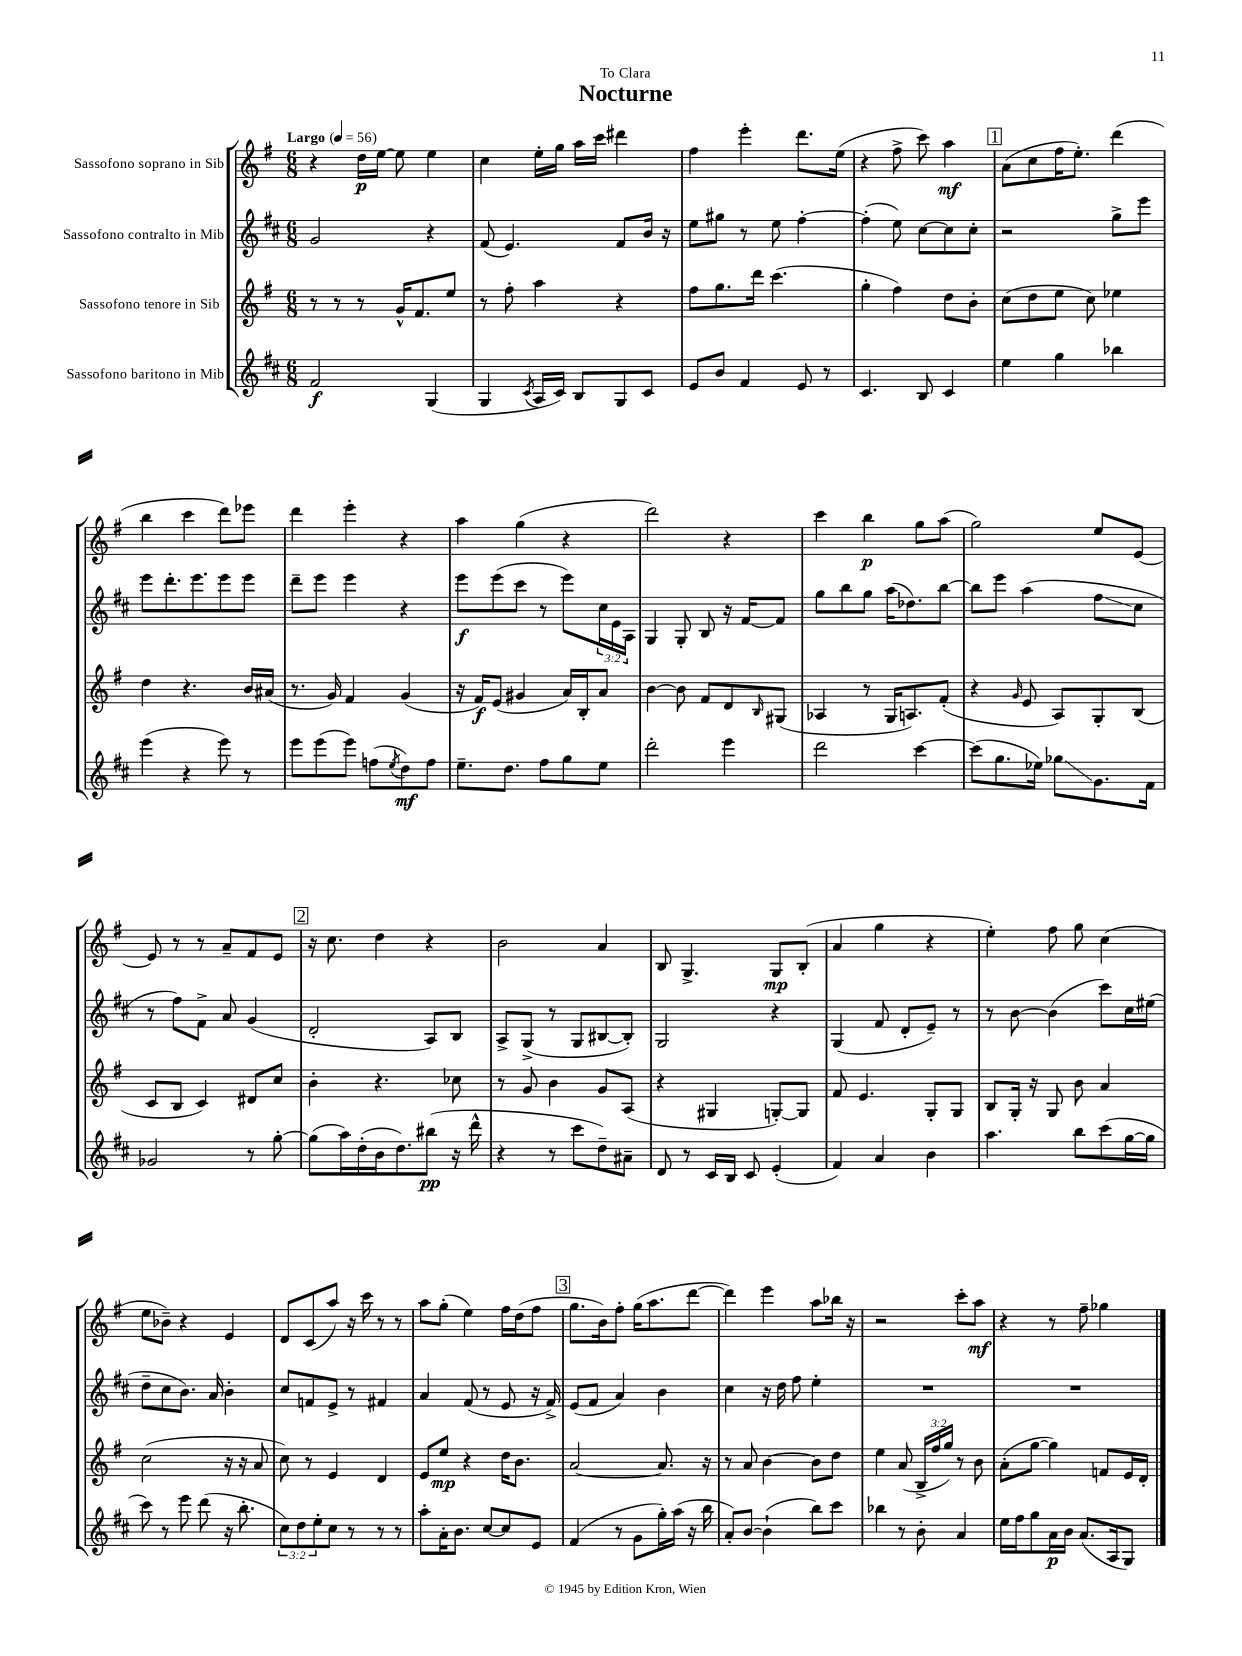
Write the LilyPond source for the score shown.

\header { title = "Nocturne" dedication = "To Clara" }
<<
\new StaffGroup <<
\new Staff = "s0" \with { instrumentName = "Sassofono soprano in Sib" } {
    \clef treble \key g \major \numericTimeSignature \time 6/8 \tempo "Largo" 4 = 56
    r4 d''16\p e''16~ e''8 e''4 |
    c''4 e''16-. g''16 a''16 c'''16 dis'''4 |
    fis''4 e'''4-. d'''8. e''16( |
    r4 fis''8-> c'''8) a''4\mf |
    \mark \markup { \box "1" } a'8( c''8 fis''16 e''8.-.) d'''4( |
    b''4 c'''4 d'''8) ees'''8 |
    d'''4 e'''4-. r4 |
    a''4 g''4( r4 |
    d'''2) r4 |
    c'''4 b''4\p g''8 a''8( |
    g''2) e''8 e'8~ |
    e'8 r8 r8 a'8-- fis'8 e'8 |
    \mark \markup { \box "2" } r16 c''8. d''4 r4 |
    b'2 a'4 |
    b8 g4.-> g8\mp b8-.( |
    a'4 g''4 r4 |
    e''4-.) fis''8 g''8 c''4( |
    e''8 bes'8--) r4 e'4 |
    d'8 c'8( a''8) r16 c'''16 r8 r8 |
    a''8 g''8-.( e''4) fis''16 d''16( fis''8 |
    \mark \markup { \box "3" } g''8. b'16) fis''8-. g''16( a''8. d'''8~ |
    d'''4) e'''4 a''8 bes''16 r16 |
    r2 c'''8-. a''8\mf |
    r4 r8 fis''8-- ges''4 \bar "|." |
}
\new Staff = "s1" \with { instrumentName = "Sassofono contralto in Mib" } {
    \clef treble \key d \major \numericTimeSignature \time 6/8 \override Staff.TupletNumber.text = #tuplet-number::calc-fraction-text
    g'2 r4 |
    fis'8( e'4.) fis'8 b'16 r16 |
    e''8 gis''8 r8 e''8 fis''4~-. |
    fis''4-.( e''8) cis''8~ cis''8 cis''8-. |
    \mark \markup { \box "1" } r2 g''8-> e'''8 |
    e'''8 d'''8.-. e'''8. e'''8 e'''8 |
    d'''8-- e'''8 e'''4 r4 |
    e'''8\f e'''8( cis'''8 r8 e'''8) \tuplet 3/2 { cis''16 e'16 a16 } |
    g4 g8-. b8 r16 fis'16~ fis'8 |
    g''8 b''8 g''8 a''16( des''8.) b''8~ |
    b''8 e'''8 a''4( fis''8\glissando cis''8 |
    r8 fis''8) fis'8-> a'8 g'4( |
    \mark \markup { \box "2" } d'2-. a8) b8 |
    a8-> g8->( r8 g8 bis8~ bis8-.) |
    g2 r4 |
    g4( fis'8 d'8-. e'8--) r8 |
    r8 b'8~ b'4( cis'''8) cis''16 eis''16( |
    d''8-- cis''8 b'8.) a'16 b'4-. |
    cis''8 f'8 e'8-> r8 fis'4 |
    a'4 fis'8( r8 e'8 r16 fis'16->) |
    \mark \markup { \box "3" } e'8( fis'8 a'4) b'4 |
    cis''4 r16 d''16 fis''8 e''4-. |
    R2. |
    R2. \bar "|." |
}
\new Staff = "s2" \with { instrumentName = "Sassofono tenore in Sib" } {
    \clef treble \key g \major \numericTimeSignature \time 6/8 \override Staff.TupletNumber.text = #tuplet-number::calc-fraction-text
    r8 r8 r8 g'16-^ fis'8. e''8 |
    r8 fis''8-. a''4 r4 |
    fis''8 g''8. d'''16 c'''4.( |
    g''4-. fis''4) d''8 b'8-. |
    \mark \markup { \box "1" } c''8( d''8 e''8 c''8) ees''4 |
    d''4 r4. b'16 ais'16( |
    r8. g'16) fis'4 g'4( |
    r16 fis'16\f) e'8( gis'4 a'16) b16-. a'8 |
    b'4~ b'8 fis'8 d'8 \grace { b16 } gis8( |
    aes4 r8 g16 a8.) fis'8-.( |
    r4 \grace { g'16 } e'8 a8) g8-. b8( |
    c'8 b8 c'4) dis'8 c''8 |
    \mark \markup { \box "2" } b'4-. r4. ces''8 |
    r8 g'8 b'4 g'8 a8( |
    r4 gis4 g8~-.) g8 |
    fis'8 e'4. g8-. g8 |
    b8 g16-. r16 g8 b'8 a'4 |
    c''2( r16 r16 a'8 |
    c''8) r8 e'4 d'4 |
    e'8 e''8\mp r4 d''16 b'8. |
    \mark \markup { \box "3" } a'2~ a'8. r16 |
    r8 a'8 b'4~ b'8 d''8 |
    e''4 a'8( \tuplet 3/2 { b16-> fis''16 g''16) } r8 b'8 |
    a'8-.( g''8~ g''4) f'8 e'16 d'16-. \bar "|." |
}
\new Staff = "s3" \with { instrumentName = "Sassofono baritono in Mib" } {
    \clef treble \key d \major \numericTimeSignature \time 6/8 \override Staff.TupletNumber.text = #tuplet-number::calc-fraction-text
    fis'2\f g4( |
    g4 \acciaccatura { cis'8 } a16 cis'16) b8 g8 cis'8 |
    e'8 b'8 fis'4 e'8 r8 |
    cis'4. b8 cis'4 |
    \mark \markup { \box "1" } e''4 g''4 bes''4 |
    e'''4( r4 e'''8) r8 |
    e'''8 e'''8( e'''8) f''8( \acciaccatura { e''8 } d''8\mf) f''8 |
    e''8.-- d''8. fis''8 g''8 e''8 |
    d'''2-. e'''4 |
    d'''2 cis'''4~ |
    cis'''8( g''8. ees''16) ges''8\glissando g'8. fis'16 |
    ges'2 r8 g''8~-. |
    \mark \markup { \box "2" } g''8( a''16) d''16-.( b'16 d''8.) bis''8\pp( r16 d'''16-^ |
    r4 r8 cis'''8 d''8--) ais'8-- |
    d'8 r8 cis'16 b16 cis'8 e'4-.( |
    fis'4) a'4 b'4 |
    a''4. b''8 cis'''8( g''16~ g''16 |
    cis'''8) r8 e'''8 d'''8( r16 b''8.-. |
    \tuplet 3/2 { cis''8) d''8 e''8-. } cis''8 r8 r8 r8 |
    a''8-. a'16-. b'8. cis''8~ cis''8 e'8 |
    \mark \markup { \box "3" } fis'4( r8 g'8 g''16-.) a''16( r16 b''16 |
    a'8-.) b'8~ b'4-!( b''8) cis'''8 |
    bes''4 r8 b'8-. a'4 |
    e''16 fis''16 g''8 a'16\p b'16 a'8.( a16 g8) \bar "|." |
}
>>
>>
\layout { \context { \Score \remove "Bar_number_engraver" } }
